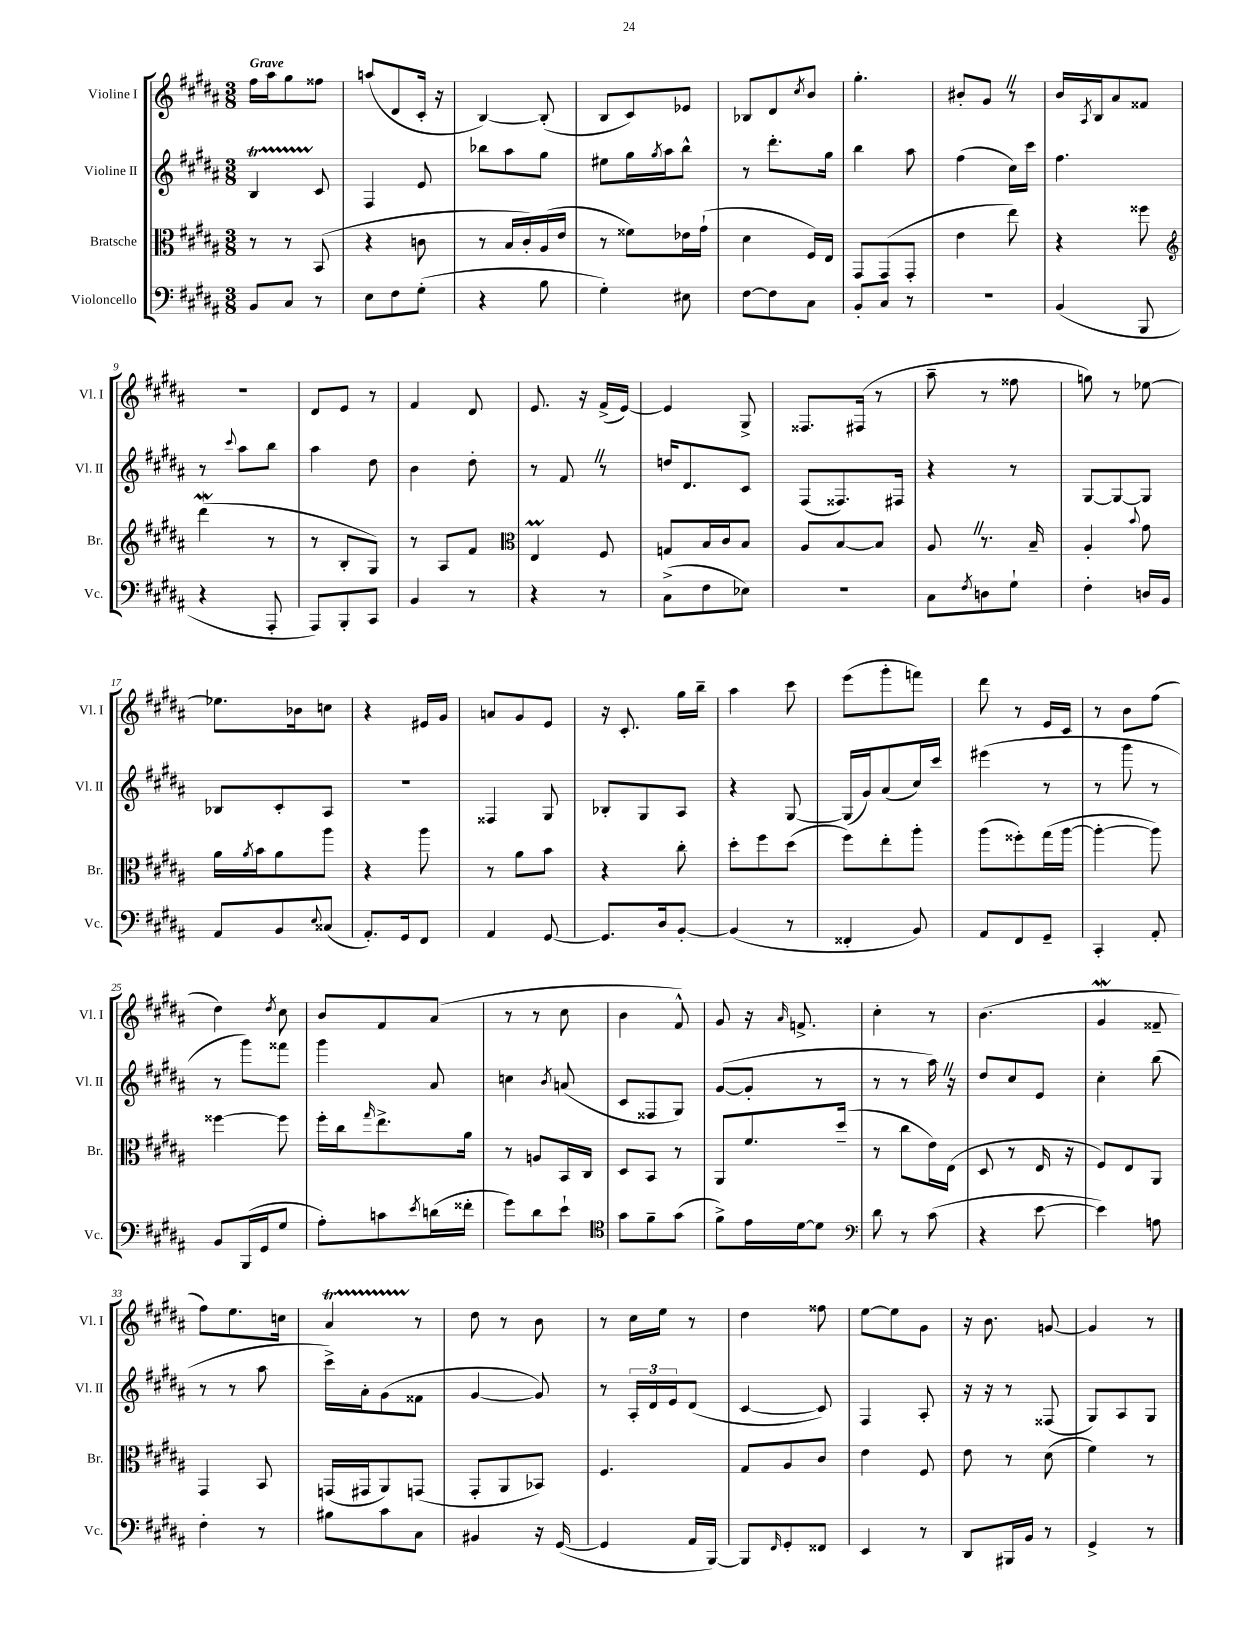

**kern	**kern	**kern	**kern
*part4	*part3	*part2	*part1
*staff4	*staff3	*staff2	*staff1
*I"Violoncello	*I"Bratsche	*I"Violine II	*I"Violine I
*I'Vc.	*I'Br.	*I'Vl. II	*I'Vl. I
*clefF4	*clefC3	*clefG2	*clefG2
*k[f#c#g#d#a#]	*k[f#c#g#d#a#]	*k[f#c#g#d#a#]	*k[f#c#g#d#a#]
*M3/8	*M3/8	*M3/8	*M3/8
=1	=1	=1	=1
!	!	!	!LO:TX:a:B:t=Grave
8BB/L	8r	4BT/	16ff#\LL
.	.	.	16aa#\J
8C#/J	8r	.	8gg#\
8r	(8BB/	8c#/	8ff##X\J
=2	=2	=2	=2
8E\L	4r	4F#/	(8aan/L
8F#\	.	.	8d#/
(8G#'\J	8cn\	8e/	16c#'/Jk
.	.	.	16r
=3	=3	=3	=3
4r	8r	8bb-X\L	[4B/)
.	16B/LL	8aa#\	.
.	16c#'/)	.	.
8B\	(16A#/	8gg#\J	(8B'/]
.	16e/JJ	.	.
=4	=4	=4	=4
4G#'\)	8r	8ee#X\L	8B/L
.	8f##X\L)	16gg#\L	8c#/)
.	.	8qgg#/	.
.	.	16aa#\J	.
8E#X\	16e-X\L	8bb^^\J	8e-X/J
.	(16g#`\JJ	.	.
=5	=5	=5	=5
[8F#\L	4d#\	8r	8B-X/L
8F#\]	.	8.ddd#'\L	8d#/
.	.	.	8qcc#/
8C#\J	16F#/LL)	.	8b/J
.	16E/JJ	16gg#\Jk	.
=6	=6	=6	=6
8BB'/L	8GG#/L	4bb\	4.gg#'\
8C#/J	(8GG#/	.	.
8r	8GG#'/J	8aa#\	.
=7	=7	=7	=7
4.r	4e\	(4ff#\	8b#X'/L
.	.	.	8g#Z/J
.	8ee\)	16cc#\LL)	8r
.	.	16ccc#\JJ	.
=8	=8	=8	=8
(4BB/	4r	4.ff#\	16b/LL
.	.	.	8qA#/
.	.	.	16B/J
.	.	.	8a#/
8BBB/	8ff##X\	.	8f##X/J
!!LO:LB:g=z
=9	=9	=9	=9
*	*clefG2	*	*
4r	(4ddd#W\	8r	4.r
.	.	8qqccc#/	.
.	.	8aa#\L	.
8AAA#'/	8r	8bb\J	.
=10	=10	=10	=10
8AAA#/L)	8r	4aa#\	8d#/L
8BBB'/	8B'/L	.	8e/J
8CC#/J	8G#/J)	8dd#\	8r
=11	=11	=11	=11
4BB/	8r	4b\	4f#/
.	8A#/L	.	.
8r	8f#/J	8dd#'\	8d#/
=12	=12	=12	=12
*	*clefC3	*	*
4r	4EM/	8r	8.e/
.	.	8f#Z/	.
.	.	.	16r
8r	8F#/	8r	(16f#^/LL
.	.	.	[16e/JJ)
=13	=13	=13	=13
(8C#^\L	8Gn/L	16ddn/KL	4e/]
.	.	8.d#/	.
8F#\	16B/L	.	.
.	16c#/J	.	.
8E-X\J)	8B/J	8c#/J	8G#^/
=14	=14	=14	=14
4.r	8A#/L	(8F#/L	8.F##X/L
.	[8B/	8.F##X/)	.
.	.	.	(16F#X/Jk
.	8B/J]	.	8r
.	.	16F#X/Jk	.
=15	=15	=15	=15
8C#\L	8A#Z/	4r	8aa#~\
8qF#/	.	.	.
8Dn\	8.r	.	8r
8G#`\J	.	8r	8ff##X\
.	16B~/	.	.
=16	=16	=16	=16
4F#'\	4A#'/	[8G#/L	8ggn\)
.	.	8G#/_	8r
.	8qqb/	.	.
16Dn/LL	8g#\	8G#/J]	[8ee-X\
16BB/JJ	.	.	.
!!LO:LB:g=z
=17	=17	=17	=17
8AA#/L	16a#\LL	8B-X/L	8.ee-X\L]
.	8qa#/	.	.
.	16b\J	.	.
8BB/	8a#\	8c#'/	.
.	.	.	16b-X\k
8qqE/	.	.	.
(8C##X/J	8aa#\J	8A#/J	8ccn\J
=18	=18	=18	=18
8.AA#'/L)	4r	4.r	4r
16GG#/k	.	.	.
8FF#/J	8aa#\	.	16e#X/LL
.	.	.	16g#/JJ
=19	=19	=19	=19
4AA#/	8r	4F##X/	8an/L
.	8a#\L	.	8g#/
[8GG#/	8b\J	8G#/	8e/J
=20	=20	=20	=20
8.GG#/L]	4r	8B-X'/L	16r
.	.	.	8.c#'/
.	.	8G#/	.
16D#/k	.	.	.
[8BB'/J	8cc#'\	8A#/J	16gg#\LL
.	.	.	16bb~\JJ
=21	=21	=21	=21
(4BB/]	8dd#'\L	4r	4aa#\
.	8ff#\	.	.
8r	(8dd#\J	[8G#/	8ccc#\
=22	=22	=22	=22
4FF##X'/	8ff#\L)	(16G#/LL]	(8eee\L
.	.	16g#/J)	.
.	8ee'\	(8a#/	8ggg#'\
8BB/)	8aa#'\J	16cc#/L)	8fffn\J)
.	.	16ccc#/JJ	.
=23	=23	=23	=23
8AA#/L	(8aa#\L	(4eee#X\	8ddd#\
8FF#/	8ff##X'\)	.	8r
8GG#~/J	(16gg#\L	8r	16e/LL
.	[16aa#\JJ	.	16c#/JJ
=24	=24	=24	=24
4CC#'/	4aa#'\_	8r	8r
.	.	8ggg#\	8b\L
8AA#'/	8aa#\])	8r	(8ff#\J
!!LO:LB:g=z
=25	=25	=25	=25
8BB/L	[4ff##X\	8r	4dd#\)
(16BBB/L	.	8ggg#\L)	.
16GG#/J	.	.	.
.	.	.	8qdd#/
8G#/J	8ff##\]	8fff##X\J	8cc#\
=26	=26	=26	=26
8A#'\L)	16ff#'\LL	4ggg#\	8b/L
.	16cc#\J	.	.
.	16qqgg#/	.	.
8cn\	8.ee^\	.	8f#/
8qe/	.	.	.
(16dn\L	.	8a#/	(8a#/J
16f##X'\JJ	16a#\Jk	.	.
=27	=27	=27	=27
8g#\L)	8r	4ccn\	8r
8d#\	8An/L	.	8r
.	.	8qb/	.
8e`\J	16BB/L	(8an/	8cc#\
.	16C#/JJ	.	.
=28	=28	=28	=28
*clefC4	*	*	*
8g#\L	8D#/L	8c#/L	4b\
8f#~\	8BB/J	8F##X/	.
(8g#\J	8r	8G#/J)	8f#^^/)
=29	=29	=29	=29
8f#^\L)	8AA#/L	([8g#/L	8g#/
16e\L	8.f#/	8g#'/J]	16r
.	.	.	16qqa#/
[16d#\J	.	.	8.fn^/
8d#\J]	.	8r	.
.	(16dd#~/Jk	.	.
=30	=30	=30	=30
*clefF4	*	*	*
8d#\	8r	8r	4cc#'\
8r	8cc#\L	8r	.
(8c#\	16e\L)	16aa#Z\)	8r
.	(16E\JJ	16r	.
=31	=31	=31	=31
4r	8D#/	8dd#/L	(4.b\
.	8r	8cc#/	.
[8e\	16E/	8e/J	.
.	16r	.	.
=32	=32	=32	=32
4e\])	8F#/L)	4cc#'\	4g#W/
.	8E/	.	.
8An\	8AA#/J	(8bb\	8f##X~/
!!LO:LB:g=z
=33	=33	=33	=33
4F#'\	4GG#/	8r	8ff#\L)
.	.	8r	8.ee\
8r	8BB/	8aa#\	.
.	.	.	16ccn\Jk
=34	=34	=34	=34
8B#X\L	(16GGn/LL	16ccc#^\LL)	4a#t/
.	16GG#X/J	16a#'\J	.
8c#\	8AA#/)	(8g#\	.
8C#\J	(8GGn/J	8f##X\J	8r
=35	=35	=35	=35
4BB#X/	8GG#'/L	[4g#/	8dd#\
.	8AA#/	.	8r
16r	8BB-X/J)	8g#/])	8b\
([16GG#/	.	.	.
=36	=36	=36	=36
4GG#/]	4.F#/	8r	8r
.	.	24A#'/LL	16cc#\LL
.	.	24d#/	.
.	.	.	16ee\JJ
.	.	24e/J	.
16AA#/LL	.	(8d#/J	8r
[16BBB/JJ)	.	.	.
=37	=37	=37	=37
8BBB/L]	8G#/L	[4c#/	4dd#\
16qqFF#/	.	.	.
8GG#'/	8A#/	.	.
8FF##X/J	8c#/J	8c#/])	8ff##X\
=38	=38	=38	=38
4EE/	4e\	4F#/	[8ee\L
.	.	.	8ee\]
8r	8F#/	8A#'/	8g#\J
=39	=39	=39	=39
8DD#/L	8e\	16r	16r
.	.	16r	8.b\
16BBB#X/L	8r	8r	.
16BB/JJ	.	.	.
8r	(8d#\	(8F##X/	[8gn/
=40	=40	=40	=40
4GG#^/	4f#\)	8G#/L)	4g/]
.	.	8A#/	.
8r	8r	8G#/J	8r
==	==	==	==
*-	*-	*-	*-
